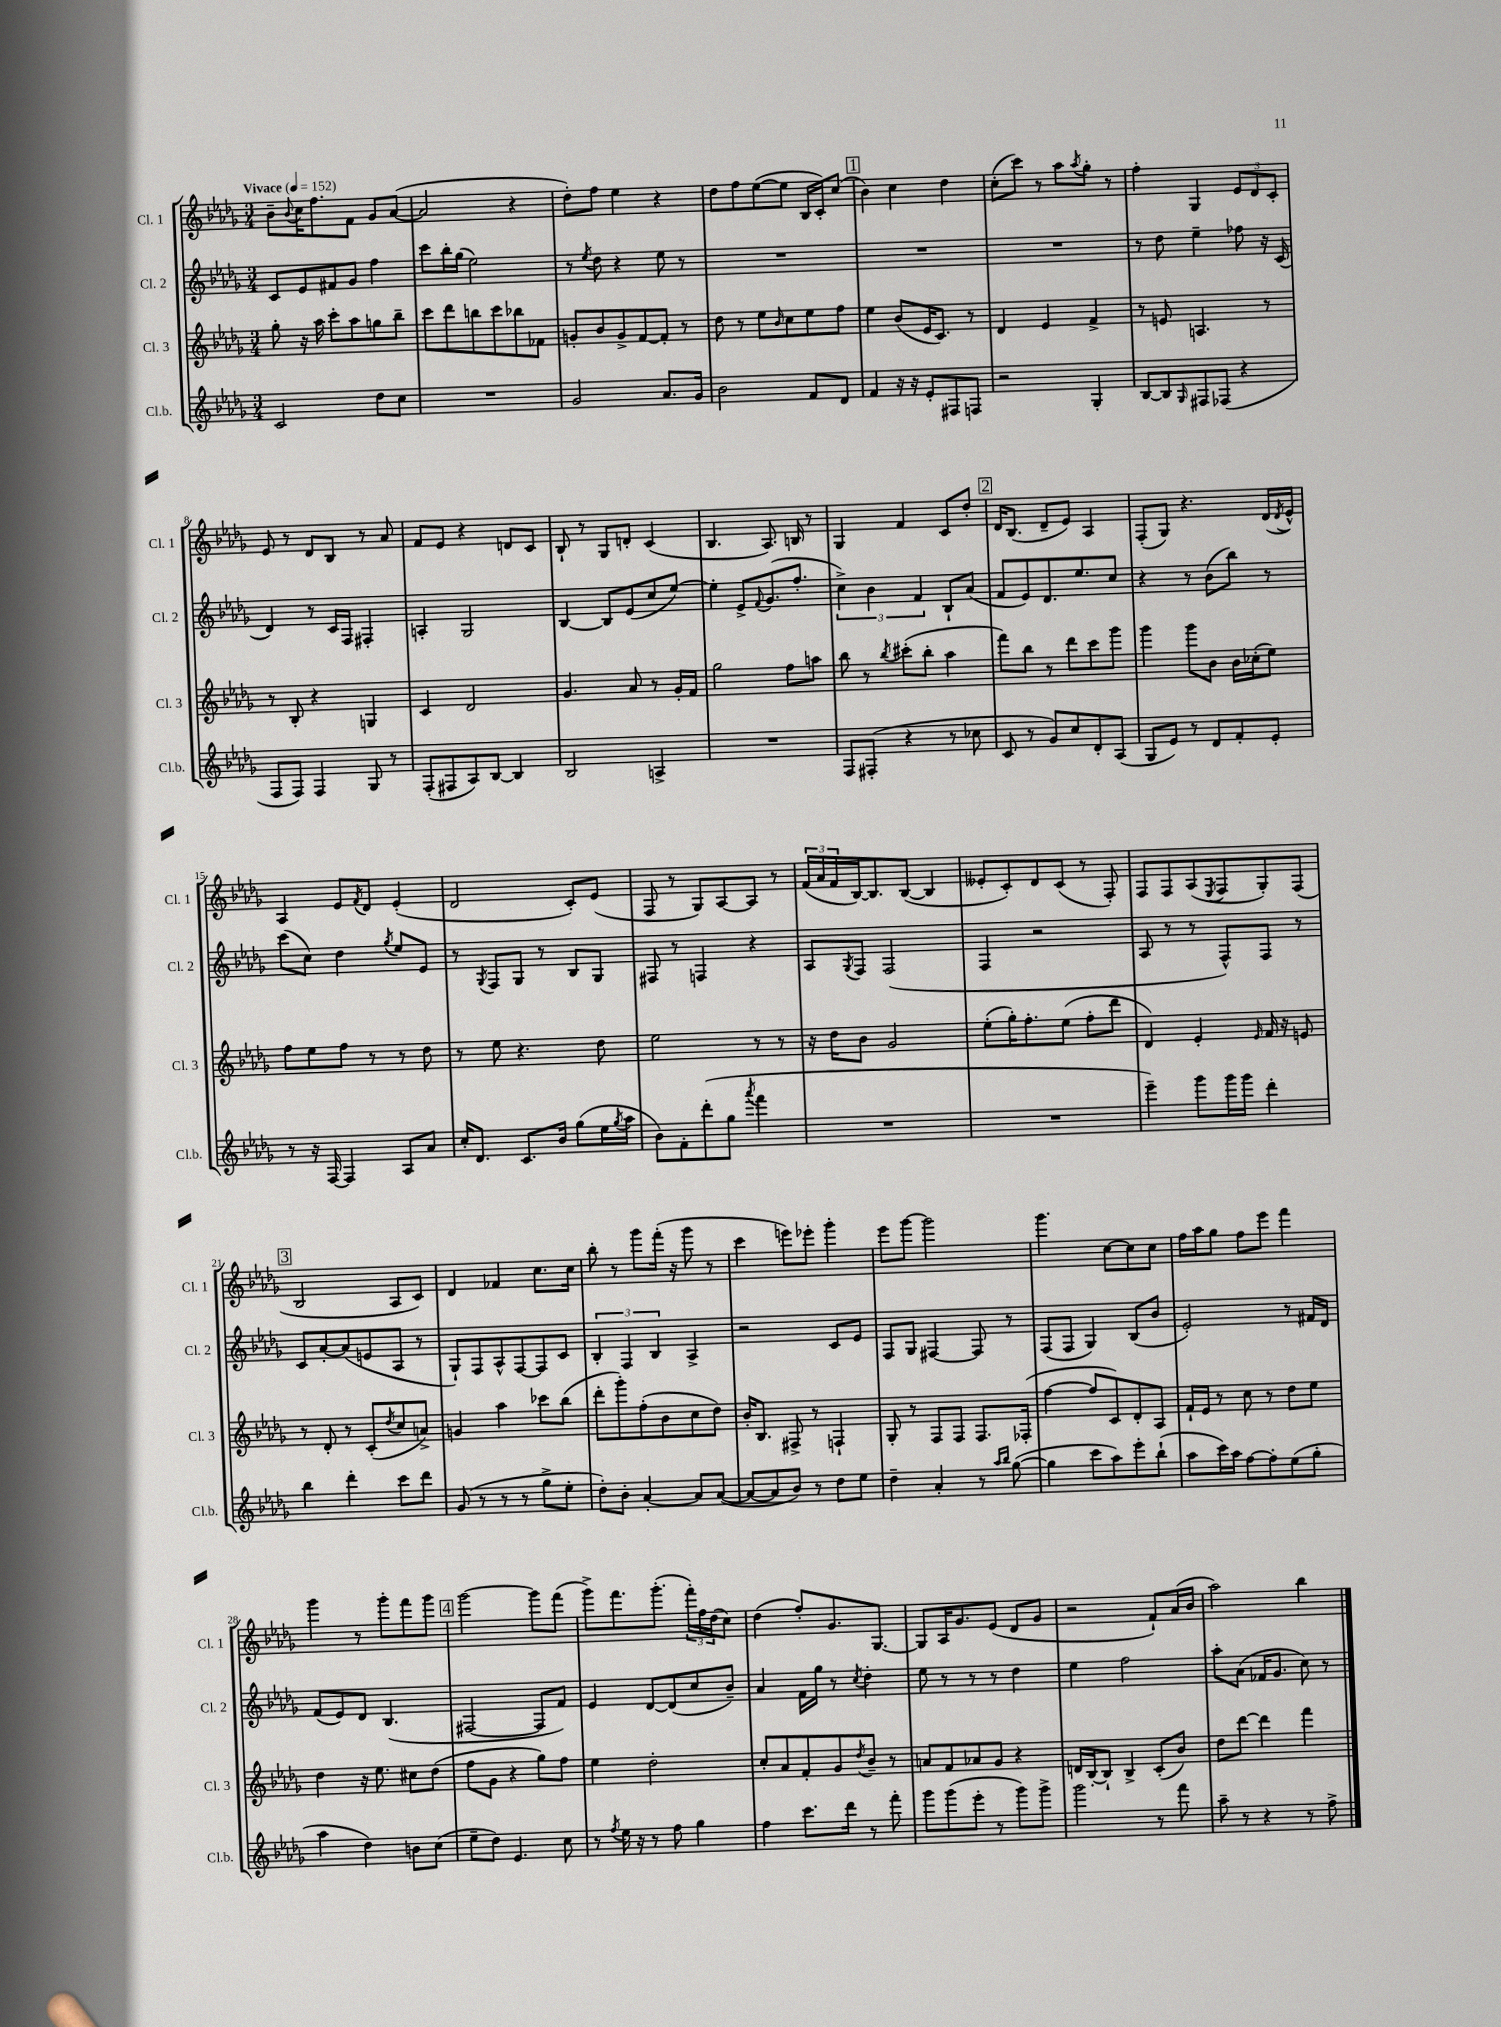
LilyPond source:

<<
\new StaffGroup <<
\new Staff = "s0" \with { instrumentName = "Cl. 1" shortInstrumentName = "Cl. 1" } {
    \clef treble \key des \major \numericTimeSignature \time 3/4 \tempo "Vivace" 4 = 152
    bes'8-- \appoggiatura { bes'8 } c''16 f''8. f'8 ges'8 aes'8~( |
    aes'2 r4 |
    des''8-.) f''8 ees''4 r4 |
    des''8 f''8 ees''8~( ees''8 bes16 c'16-.) c''8( |
    \mark \markup { \box "1" } bes'4) c''4 des''4 |
    c''8-.( c'''8) r8 aes''8 \acciaccatura { aes''8 } ges''8-. r8 |
    f''4-. ges4 \tuplet 3/2 { ees'8 des'8 c'8-. } |
    ees'8 r8 des'8 bes8 r8 aes'8 |
    f'8 ees'8 r4 d'8 c'8 |
    bes8-! r8 ges8 d'8-. c'4( |
    bes4. aes8.) b16 r8 |
    ges4 f'4 c'8 des''8-. |
    \mark \markup { \box "2" } des'16 bes8.( des'8-- ees'8) aes4 |
    f8-.( ges8) r4. des'16( \acciaccatura { des'8 } ees'16-^) |
    aes4 ees'8 \acciaccatura { f'8 } des'8 ees'4-.( |
    des'2 c'8-.) ees'8( |
    f8 r8 ges8) aes8~ aes8 r8 |
    \tuplet 3/2 { f'16( aes'16 f'16 } bes16~) bes8. bes8~( bes4 |
    eeses'8-. c'8-.) des'8 c'8( r8 f8-.) |
    f8 f8 aes8( \acciaccatura { ees8 } f8 ges8-.) f8( |
    \mark \markup { \box "3" } bes2 aes8 c'8) |
    des'4 fes'4 c''8. c''16 |
    bes''8-. r8 ges'''8 f'''16-.( r16 ges'''8 r8 |
    c'''4 e'''8) ees'''8-. ges'''4-. |
    ees'''8 ges'''8~ ges'''2 |
    ges'''4. c''8~ c''8 c''8 |
    f''16 aes''16 ges''8 f''8 ees'''8 f'''4 |
    ges'''4 r8 ges'''8-. f'''8 ges'''8 |
    \mark \markup { \box "4" } ges'''2~ ges'''8 f'''8( |
    ges'''8->) f'''8. ges'''8.-.( \tuplet 3/2 { f'''16-.) f''16 des''16( } c''8) |
    des''4( f''8-.) ges'8. ges8.~ |
    ges8 aes16 ges'8. ees'8( des'8 ges'8 |
    r2 f'8-!) aes'16( bes'16 |
    aes''2) bes''4 \bar "|." |
}
\new Staff = "s1" \with { instrumentName = "Cl. 2" shortInstrumentName = "Cl. 2" } {
    \clef treble \key des \major \numericTimeSignature \time 3/4
    c'8 ees'8 fis'8 ges'8 f''4 |
    c'''8 bes''16-. ges''16( ees''2) |
    r8 \acciaccatura { ees''8 } des''8 r4 ees''8 r8 |
    R2. |
    \mark \markup { \box "1" } R2. |
    R2. |
    r8 des''8 ees''4-- fes''8 r16 c'16( |
    des'4) r8 c'16 f16 fis4-. |
    a4-. ges2 |
    bes4~ bes8 ees'8( c''8 ees''8~) |
    ees''4-. ees'8-> \appoggiatura { f'8 } ges'8.( f''8.-. |
    \tuplet 3/2 { c''4->) bes'4 f'4 } bes8-! aes'8( |
    \mark \markup { \box "2" } f'8 ees'8) des'8. ees''8. c''8 |
    r4 r8 bes'8( bes''8) r8 |
    c'''8( c''8) des''4 \acciaccatura { ges''8 } ees''8 ees'8 |
    r8 \acciaccatura { ges8 } f8 ges8 r8 bes8 ges8 |
    fis8 r8 f4 r4 |
    aes8 \acciaccatura { ges8 } f8 f2( |
    f4 r2 |
    aes8 r8 r8 f8-^) f8 r8 |
    \mark \markup { \box "3" } c'8 aes'8~-. aes'8( e'8 aes8 r8 |
    ges8-!) f8 aes8-^ f8~ f8 c'8 |
    \tuplet 3/2 { bes4-. f4 bes4 } aes4-> |
    r2 c'8 ees'8 |
    f8 ges8 fis4~ fis8 r8 |
    f8( f8 ges4) bes8( bes'8 |
    ees'2-.) r8 fis'16 des'16 |
    f'8( ees'8) des'8 bes4.( |
    \mark \markup { \box "4" } fis2~ fis8 f'8) |
    ees'4 des'8~ des'8( c''8 bes'8--) |
    aes'4 f'16 ges''16 r8 \acciaccatura { c''8 } des''4-. |
    ees''8 r8 r8 r8 des''4 |
    ees''4 f''2 |
    aes''8-. aes'8( fes'16 ges'8. c''8) r8 \bar "|." |
}
\new Staff = "s2" \with { instrumentName = "Cl. 3" shortInstrumentName = "Cl. 3" } {
    \clef treble \key des \major \numericTimeSignature \time 3/4
    ges''8-. r16 aes''16 c'''8-. aes''8 g''8 bes''8-- |
    c'''8 des'''8 b''8 c'''8 bes''8 fes'8 |
    g'8-. bes'8 g'8-> f'8~ f'8-. r8 |
    des''8 r8 ees''8 \grace { bes'16 } c''8 ees''8 f''8 |
    \mark \markup { \box "1" } ees''4 bes'8( ees'16 c'8.) r8 |
    des'4 ees'4 f'4-> |
    r8 e'8 a4. r8 |
    r8 bes8-. r4 g4 |
    c'4 des'2 |
    ges'4. aes'8 r8 ges'16-. f'16 |
    ges''2 f''8 a''8 |
    bes''8 r8 \acciaccatura { bes''8 } cis'''8-.( bes''8-. aes''4 |
    \mark \markup { \box "2" } f'''8) bes''8 r8 des'''8 c'''8 ges'''8 |
    ges'''4 ges'''8 bes'8 bes'16 ces''16-.( ees''8) |
    f''8 ees''8 f''8 r8 r8 des''8 |
    r8 ees''8 r4. des''8 |
    ees''2 r8 r8 |
    r16 des''16 bes'8 ges'2 |
    ees''8-.( ges''16-.) f''8.-. ees''8( f''8-. des'''8 |
    des'4) ees'4-. \grace { ees'16 } f'16 r16 e'8 |
    \mark \markup { \box "3" } r8 des'8-. r8 c'8-.( \acciaccatura { des''8 } c''8 a'8->) |
    g'4 aes''4 ces'''8 bes''8( |
    des'''8-. ges'''8-.) f''8-.( bes'8 c''8 des''8) |
    bes'16-. bes8. fis8-> r8 f4-! |
    ges8-. r8 f8 f8 f8. fes16-.( |
    f''4~ f''8 c'8) des'8-. aes8 |
    f'16-! ees'16 r8 c''8 r8 des''8 ees''8 |
    des''4 r16 ees''8. cis''8 des''8( |
    \mark \markup { \box "4" } f''8 ges'8 r4 ges''8) f''8 |
    ees''4 des''2-. |
    c''8-. aes'8 f'8-. ges'8 \acciaccatura { des''8 } bes'8-- r8 |
    a'8 f'8 aes'8 ges'8 r4 |
    d'16 bes16~-. bes8-! bes4-> c'8-.( bes'8) |
    des''8 des'''8~ des'''4 f'''4 \bar "|." |
}
\new Staff = "s3" \with { instrumentName = "Cl.b." shortInstrumentName = "Cl.b." } {
    \clef treble \key des \major \numericTimeSignature \time 3/4
    c'2 des''8 c''8 |
    R2. |
    ges'2 aes'8. ges'16 |
    bes'2 f'8 des'8 |
    \mark \markup { \box "1" } f'4 r16 r16 ees'8-. fis8 f8 |
    r2 ges4-. |
    bes8~ bes8 \grace { ges16 } fis8 fes8( r4 |
    f8 f8) f4 ges8 r8 |
    f8-.( fis8 aes8) bes8~ bes4 |
    bes2 a4-> |
    R2. |
    f8 fis8-.( r4 r8 ces''8 |
    \mark \markup { \box "2" } c'8 r8 ges'8) c''8 des'8-. aes8( |
    ges8 ees'8) r8 des'8 f'8-. ees'8-. |
    r8 r16 f16~ f4 aes8 aes'8 |
    c''16-. des'8. c'8. bes'16 ges''8( ees''16 \acciaccatura { ges''8 } aes''16 |
    bes'8) f'8-. des'''8-.( ges''8 \acciaccatura { aes'''8 } f'''4 |
    R2. |
    R2. |
    ees'''4--) ges'''8 ges'''16 ges'''16 des'''4-. |
    \mark \markup { \box "3" } bes''4 des'''4-. c'''8 des'''8 |
    ges'8( r8 r8 r8 ges''8-> ees''8-. |
    des''8-.) bes'8-. aes'4~-. aes'8 aes'8~( |
    aes'8~ aes'8 bes'8) r8 des''8 ees''8 |
    des''4-- aes'4-. r8 \grace { aes''16 bes''16 } ges''8~( |
    ges''4 c'''8 aes''8) ees'''8-. bes''8-!( |
    aes''8 c'''16) aes''16 f''8~ f''8-. ees''8( ges''8-. |
    aes''4 des''4) b'8 c''8( |
    \mark \markup { \box "4" } ees''8-- des''8) ees'4. c''8 |
    r8 \acciaccatura { f''8 } ees''16 r16 r8 f''8 ges''4 |
    f''4 c'''8. des'''16 r8 f'''8-. |
    ges'''8 ges'''8( ees'''8-. r8 ges'''8) ges'''8-> |
    ges'''2 r8 f'''8 |
    aes''8-- r8 r4 r8 f''8-> \bar "|." |
}
>>
>>
